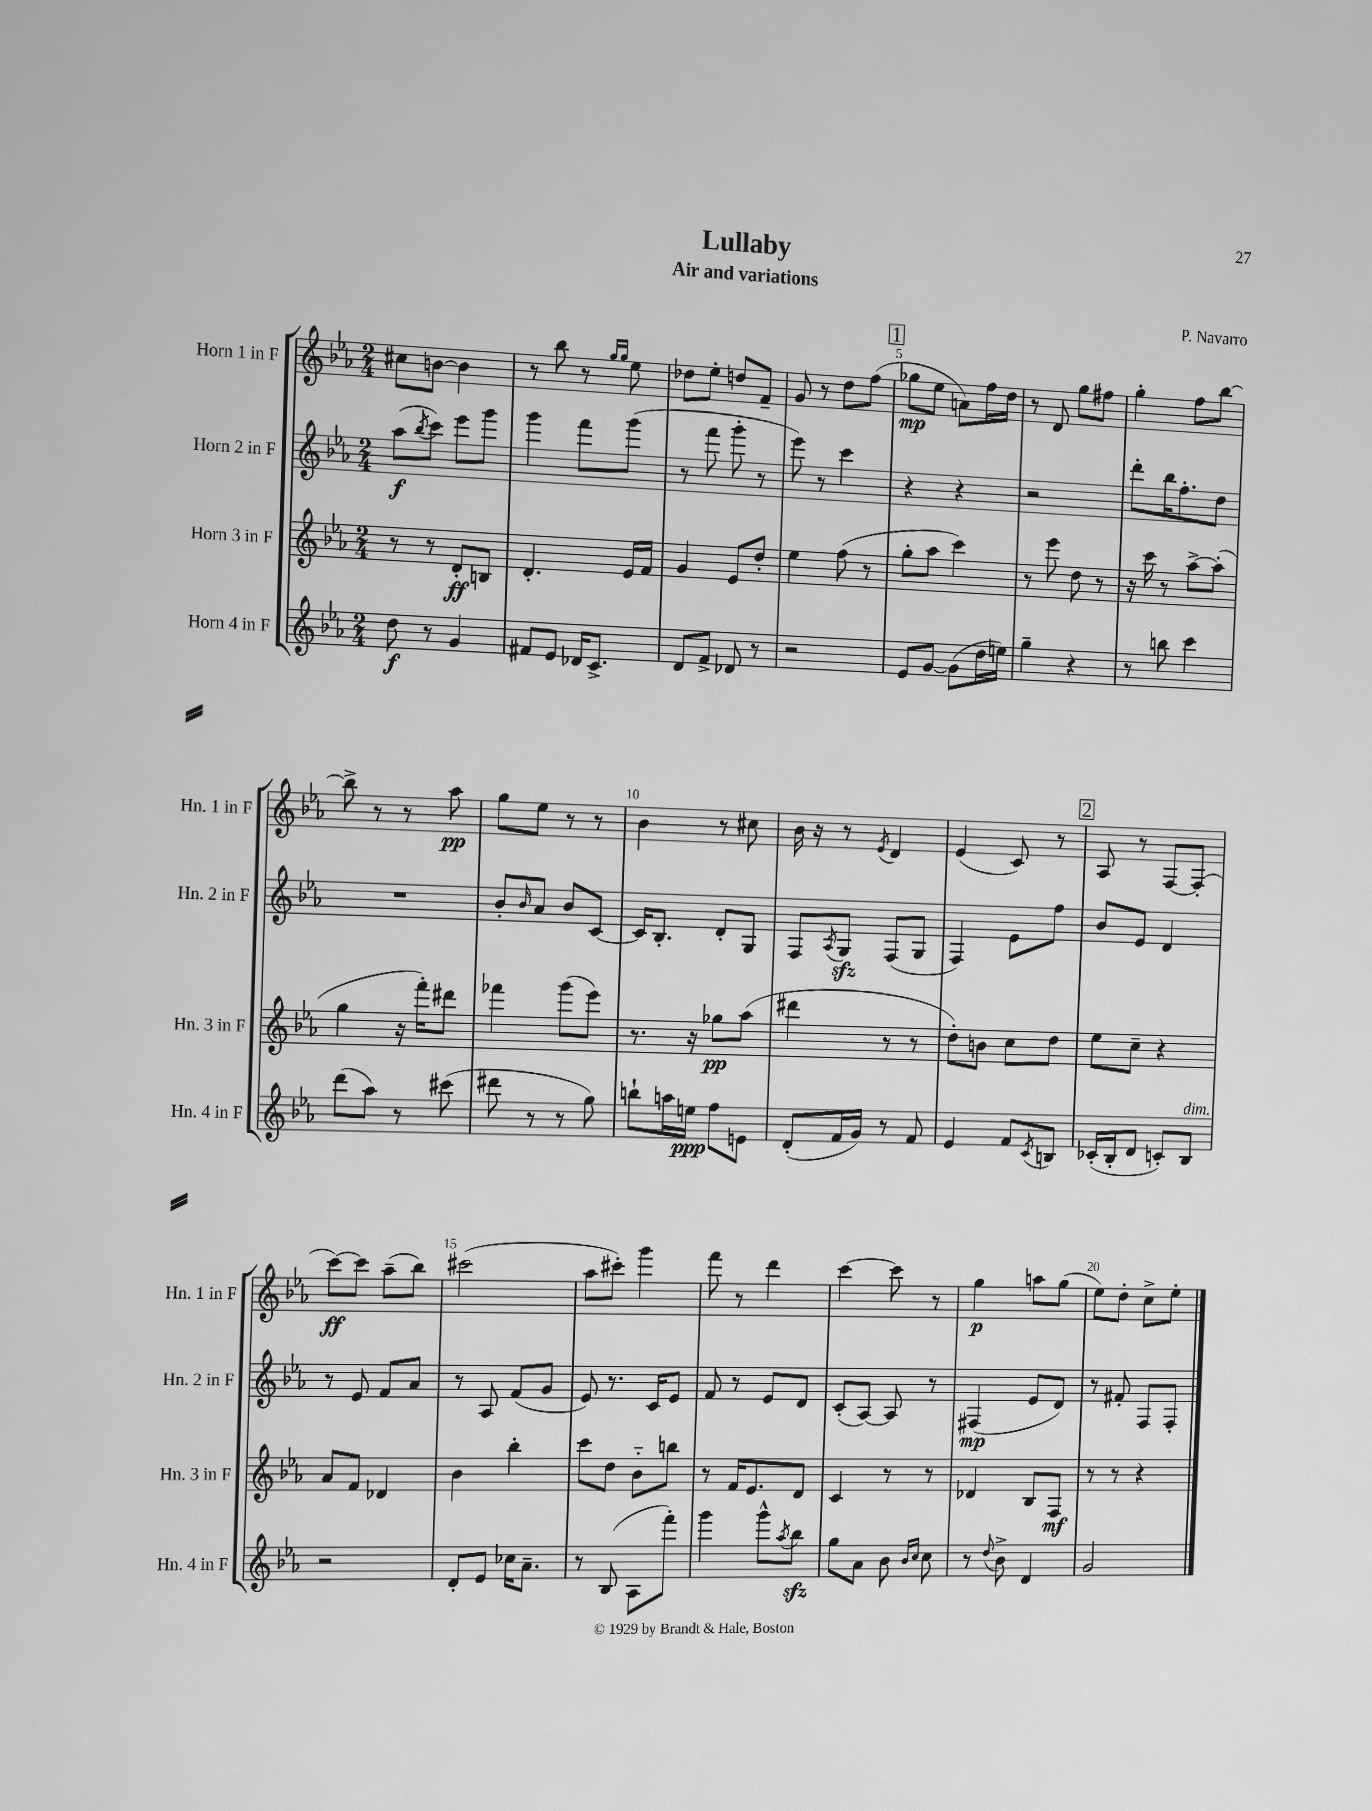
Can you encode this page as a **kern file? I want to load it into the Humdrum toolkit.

**kern	**dynam	**kern	**dynam	**kern	**dynam	**kern	**dynam
*part4	*part4	*part3	*part3	*part2	*part2	*part1	*part1
*staff4	*staff4	*staff3	*staff3	*staff2	*staff2	*staff1	*staff1
*I"Horn 4 in F	*	*I"Horn 3 in F	*	*I"Horn 2 in F	*	*I"Horn 1 in F	*
*I'Hn. 4 in F	*	*I'Hn. 3 in F	*	*I'Hn. 2 in F	*	*I'Hn. 1 in F	*
*clefG2	*	*clefG2	*	*clefG2	*	*clefG2	*
*k[b-e-a-]	*	*k[b-e-a-]	*	*k[b-e-a-]	*	*k[b-e-a-]	*
*M2/4	*	*M2/4	*	*M2/4	*	*M2/4	*
=1	=1	=1	=1	=1	=1	=1	=1
8dd\	f	8r	.	(8aa-\L	f	8cc#X\L	.
.	.	.	.	8qbb-/	.	.	.
8r	.	8r	.	8ccc\J)	.	[8bn\J	.
4g/	.	8d'/L	ff	8eee-\L	.	4b\]	.
.	.	8Bn/J	.	8ggg\J	.	.	.
=2	=2	=2	=2	=2	=2	=2	=2
8f#X/L	.	4.d'/	.	4ggg\	.	8r	.
8e-/J	.	.	.	.	.	8bb-\	.
16d-X/KL	.	.	.	8fff\L	.	8r	.
8.c^/J	.	.	.	.	.	.	.
.	.	.	.	.	.	16qqgg/LL	.
.	.	.	.	.	.	16qqgg/JJ	.
.	.	16e-/LL	.	(8ggg\J	.	8ee-\	.
.	.	16f/JJ	.	.	.	.	.
=3	=3	=3	=3	=3	=3	=3	=3
8d/L	.	4g/	.	8r	.	8dd-X\L	.
8f^/J	.	.	.	8fff\	.	8ee-'\J	.
8d-X/	.	8e-/L	.	8ggg'\	.	8ddn/L	.
8r	.	8dd'/J	.	8r	.	8f~/J	.
=4	=4	=4	=4	=4	=4	=4	=4
2r	.	4ee-\	.	8eee-\)	.	8g/	.
.	.	.	.	8r	.	8r	.
.	.	(8ff\	.	4ccc\	.	8dd\L	.
.	.	8r	.	.	.	(8ff\J	.
!!LO:REH:place=s1:t=1
=5	=5	=5	=5	=5	=5	=5	=5
8e-/L	.	8gg'\L	.	4r	.	8gg-X\L	mp
[8g/J	.	8aa-\J	.	.	.	8ee-\J	.
(8g\L]	.	4ccc\)	.	4r	.	8an\L)	.
16dd\L	.	.	.	.	.	16ff\L	.
16een\JJ)	.	.	.	.	.	16dd\JJ	.
=6	=6	=6	=6	=6	=6	=6	=6
4gg~\	.	8r	.	2r	.	8r	.
.	.	8eee-\	.	.	.	8d/	.
4r	.	8dd\	.	.	.	8gg\L	.
.	.	8r	.	.	.	8ff#X\J	.
=7	=7	=7	=7	=7	=7	=7	=7
8r	.	16r	.	8ddd'\L	.	4gg'\	.
.	.	16ccc\	.	.	.	.	.
8bbn\	.	8r	.	16bb-\K	.	.	.
.	.	.	.	8.ff'\	.	.	.
4ccc\	.	[8aa-^\L	.	.	.	8ff\L	.
.	.	(8aa-'\J]	.	8dd\J	.	[8bb-\J	.
!!LO:LB:g=z
=8	=8	=8	=8	=8	=8	=8	=8
(8ddd\L	.	4gg\	.	2r	.	8bb-^\]	.
8aa-\J)	.	.	.	.	.	8r	.
8r	.	16r	.	.	.	8r	.
.	.	16fff'\KL)	.	.	.	.	.
(8ccc#X\	.	8ddd#X\J	.	.	.	8aa-\	pp
=9	=9	=9	=9	=9	=9	=9	=9
8ddd#X\	.	4fff-X\	.	8b-'/L	.	8gg\L	.
.	.	.	.	16qqb-/	.	.	.
8r	.	.	.	8a-/J	.	8ee-\J	.
8r	.	(8ggg\L	.	8b-/L	.	8r	.
8gg\)	.	8eee-\J)	.	[8c/J	.	8r	.
=10	=10	=10	=10	=10	=10	=10	=10
8bbn`\L	.	8.r	.	16c/KL]	.	4b-\	.
.	.	.	.	8.B-'/J	.	.	.
16aan\L	.	.	.	.	.	.	.
16een\JJ	ppp	16r	.	.	.	.	.
8ff\L	.	8gg-X\L	pp	8d'/L	.	8r	.
8en\J	.	(8aa-\J	.	8G/J	.	8cc#X\	.
=11	=11	=11	=11	=11	=11	=11	=11
(8d'/L	.	4ddd#X\	.	8F/L	.	16b-\	.
.	.	.	.	.	.	16r	.
.	.	.	.	8qA-/	.	.	.
16f/L	.	.	.	8Gzz/J	.	8r	.
16g/JJ)	.	.	.	.	.	.	.
.	.	.	.	.	.	8qe-/	.
8r	.	8r	.	(8F/L	.	4d/	.
8f/	.	8r	.	8G/J	.	.	.
=12	=12	=12	=12	=12	=12	=12	=12
4e-/	.	8dd'\L)	.	4F/)	.	(4e-/	.
.	.	8bn\J	.	.	.	.	.
8f/L	.	8cc\L	.	8e-\L	.	8c/)	.
8qc/	.	.	.	.	.	.	.
8Bn/J	.	8dd\J	.	8ff\J	.	8r	.
!!LO:REH:place=s1:t=2
=13	=13	=13	=13	=13	=13	=13	=13
(16c-X'/LL	.	8ee-\L	.	8b-/L	.	8A-/	.
16B-'/J	.	.	.	.	.	.	.
8d/J	.	8cc~\J	.	8e-/J	.	8r	.
8cn'/L)	.	4r	.	4d/	.	[8F/L	.
!LO:TX:a:i:t=dim.	!	!	!	!	!	!	!
8B-/J	.	.	.	.	.	(8F'/J]	.
!!LO:LB:g=z
=14	=14	=14	=14	=14	=14	=14	=14
2r	.	8a-/L	.	8r	.	[8ccc\L)	ff
.	.	8f/J	.	8e-/	.	8ccc\J]	.
.	.	4d-X/	.	8f/L	.	(8aa-~\L	.
.	.	.	.	8a-/J	.	8bb-\J)	.
=15	=15	=15	=15	=15	=15	=15	=15
8d'/L	.	4b-\	.	8r	.	(2ccc#X\	.
8e-/J	.	.	.	8A-/	.	.	.
16cc-X\KL	.	4bb-'\	.	(8f/L	.	.	.
8.a-~\J	.	.	.	.	.	.	.
.	.	.	.	8g/J	.	.	.
=16	=16	=16	=16	=16	=16	=16	=16
8r	.	8ccc\L	.	8e-/)	.	8aa-\L	.
(8B-/	.	8dd\J	.	8.r	.	8ccc#X'\J)	.
8A-\L	.	8b-\L	.	.	.	4ggg\	.
.	.	.	.	16c/KL	.	.	.
8fff'\J)	.	8bbn\J	.	8e-/J	.	.	.
=17	=17	=17	=17	=17	=17	=17	=17
4ggg\	.	8r	.	8f/	.	8fff\	.
.	.	16f/KL	.	8r	.	8r	.
.	.	8.e-/	.	.	.	.	.
8ggg^^\L	.	.	.	8e-/L	.	4ddd\	.
8qaa-/	.	.	.	.	.	.	.
8bb-zz\J	.	8d/J	.	8d/J	.	.	.
=18	=18	=18	=18	=18	=18	=18	=18
8gg\L	.	4c/	.	(8c'/L	.	[4ccc\	.
8a-\J	.	.	.	[8A-/J)	.	.	.
8b-\	.	8r	.	8A-/]	.	8ccc\]	.
16qqb-/LL	.	.	.	.	.	.	.
16qqcc/JJ	.	.	.	.	.	.	.
8cc\	.	8r	.	8r	.	8r	.
=19	=19	=19	=19	=19	=19	=19	=19
8r	.	4d-X/	.	(4F#X/	mp	4gg\	p
8qqdd/	.	.	.	.	.	.	.
8b-^\	.	.	.	.	.	.	.
4d/	.	8B-/L	.	8e-/L	.	8aan\L	.
.	.	8F/J	mf	8d/J)	.	(8gg\J	.
=20	=20	=20	=20	=20	=20	=20	=20
2g/	.	8r	.	8r	.	8ee-\L)	.
.	.	8r	.	8f#X'/	.	8dd'\J	.
.	.	4r	.	8F/L	.	8cc^\L	.
.	.	.	.	8F'/J	.	8ee-'\J	.
==	==	==	==	==	==	==	==
*-	*-	*-	*-	*-	*-	*-	*-
